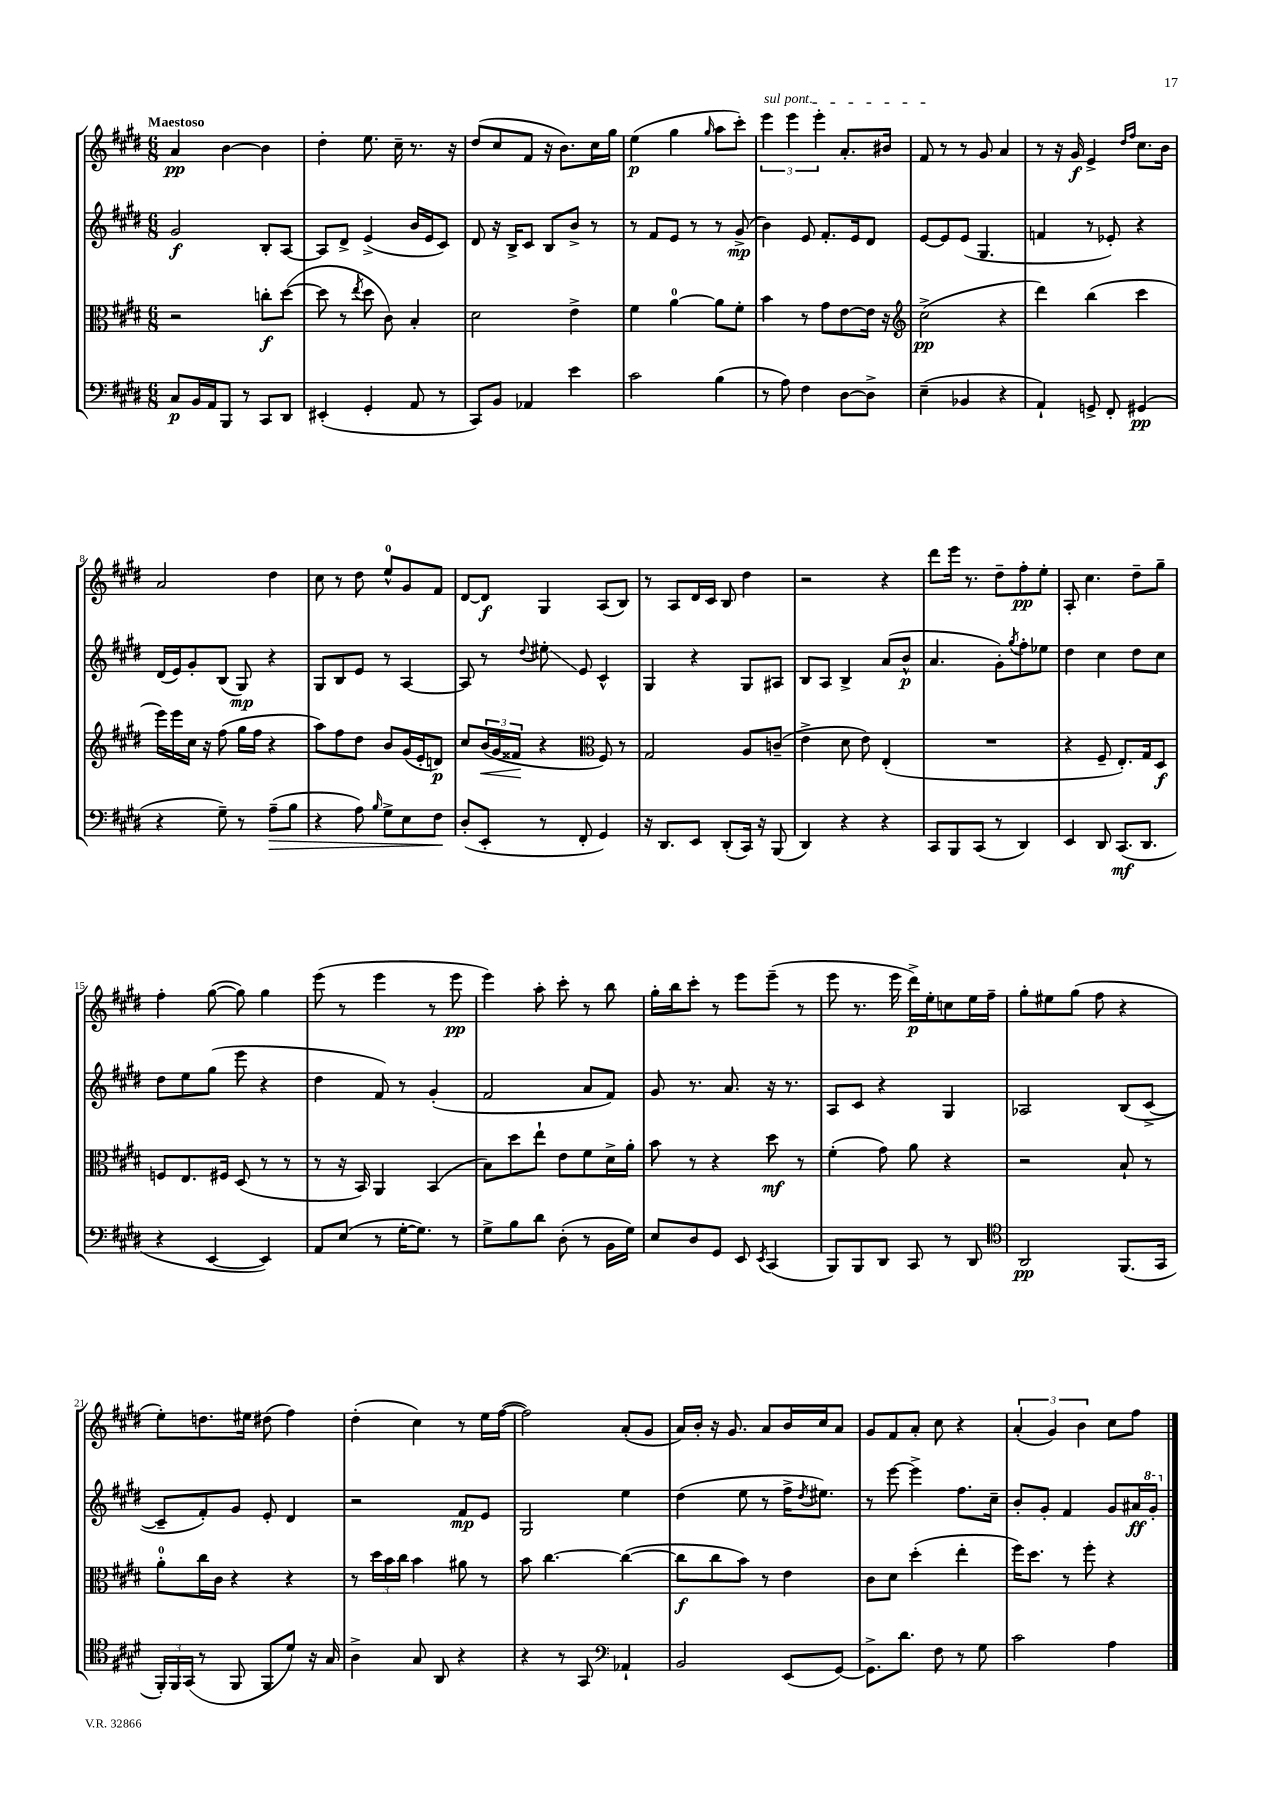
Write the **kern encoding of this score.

**kern	**kern	**kern	**kern
*staff4	*staff3	*staff2	*staff1
*clefF4	*clefC3	*clefG2	*clefG2
*k[f#c#g#d#]	*k[f#c#g#d#]	*k[f#c#g#d#]	*k[f#c#g#d#]
*M6/8	*M6/8	*M6/8	*M6/8
8C#/L	2r	2g#/	4a/
16BB/L	.	.	.
16AA/J	.	.	.
8BBB/J	.	.	[4b\
8r	.	.	.
8CC#/L	8cc'\L	8B'/L	4b\]
8DD#/J	([8dd#\J	[8A/J	.
=	=	=	=
(4EE#'/	8dd#\]	8A/]L	4dd#'\
.	8r	8d#^/J	.
.	8qee/	.	.
4GG#'/	8dd#\	(4e^/	8.ee\
.	8c#\)	.	.
.	.	.	16cc#~\
8AA/	4B'/	16b/LL	8.r
.	.	16e/J	.
8r	.	8c#/J)	.
.	.	.	16r
=	=	=	=
8CC#/L)	2d#\	8d#/	(8dd#/L
8BB/J	.	16r	8cc#/
.	.	16B^/LK	.
4AA-/	.	8c#/J	8f#/J
.	.	8B/L	16r
.	.	.	8.b\L)
4e\	4e^\	8b^/J	.
.	.	8r	16cc#\L
.	.	.	16gg#\JJ
=	=	=	=
2c#\	4f#\	8r	(4ee\
.	.	8f#/L	.
.	[4a\	8e/J	4gg#\
.	.	8r	.
.	.	.	16qqgg#/
(4B\	8a\]L	8r	8aa\L
.	8f#'\J	(8g#^/	8ccc#'\J)
=	=	=	=
8r	4b\	4b\)	6eee\
8A\)	.	.	.
.	.	.	6eee\
4F#\	8r	8e/	.
.	.	.	6eee'\
.	8g#\L	8.f#'/L	.
[8D#\L	[8e\	.	8.a'/L
.	.	16e/k	.
8D#^\]J	16e\]Jk	8d#/J	.
.	16r	.	16b#/Jk
=	=	=	=
*	*clefG2	*	*
(4E~\	(2cc#^\	[8e/L	8f#/
.	.	8e/]	8r
4BB-/	.	(8e/J	8r
.	.	4.G#/	8g#/
4r	4r	.	4a/
=	=	=	=
4AA`/)	4ddd#\)	4f/	8r
.	.	.	16r
.	.	.	16g#/
8GG^/	(4bb\	8r	4e^/
8FF#'/	.	8e-'/)	.
.	.	.	16qqdd#/LL
.	.	.	16qqff#/JJ
(4GG#/	4ccc#\	4r	8.cc#\L
.	.	.	16b\Jk
=	=	=	=
4r	16eee\LL)	(16d#/LL	2a/
.	16eee\	16e/J)	.
.	16cc#\JJ	8g#'/	.
.	16r	.	.
8G#~\)	(8ff#\	(8B/J	.
8r	16gg#\LL	8G#/)	.
.	16ff#\JJ	.	.
(8A~\L	4r	4r	4dd#\
8B\J	.	.	.
=	=	=	=
4r	8aa\L)	8G#/L	8cc#\
.	8ff#\	8B/	8r
8A\)	8dd#\J	8e/J	8dd#\
16qqB/	.	.	.
8G#^\L	8b/L	8r	8ee^^/L
8E\	(16g#/L	[4A/	8g#/
.	16e'/J	.	.
8F#\J	8d/J)	.	8f#/J
=	=	=	=
(8D#'/L	8cc#/L	8A/]	[8d#/L
8EE'/J	(24b/L	8r	8d#/]J
.	24g#/	.	.
.	24f##/JJ	.	.
.	.	8qqdd#/	.
8r	4r	8ee#'\	4G#/
8FF#'/	.	8e/	.
*	*clefC3	*	*
4GG#/)	8F#/)	4c#^^/	(8A/L
.	8r	.	8B/J)
=	=	=	=
16r	2G#/	4G#/	8r
8.DD#/L	.	.	.
.	.	.	8A/L
8EE/J	.	4r	16d#/L
.	.	.	16c#/JJ
(8DD#'/L	.	.	8B/
16CC#/Jk)	8A/L	8G#/L	4dd#\
16r	.	.	.
(8BBB/	(8c~/J	8A#/J	.
=	=	=	=
4DD#/)	4e^\	8B/L	2r
.	.	8A/J	.
4r	8d#\	4B^/	.
.	8e\)	.	.
4r	(4E'/	(8a/L	4r
.	.	8b^^/J	.
=	=	=	=
8CC#/L	2.r	4.a/	8ddd#\L
8BBB/	.	.	16eee\Jk
.	.	.	8.r
(8CC#/J	.	.	.
8r	.	8g#'\L)	8dd#~\L
.	.	8qgg#/	.
4DD#/)	.	8ff#'\	8ff#'\
.	.	8ee-\J	8ee'\J
=	=	=	=
4EE/	4r	4dd#\	8A'/
.	.	.	4.cc#\
8DD#/	8F#~/	4cc#\	.
(8.CC#/L	8.E'/L)	.	.
.	.	8dd#\L	8dd#~\L
8.DD#/J	16G#/k	.	.
.	8D#/J	8cc#\J	8gg#~\J
=	=	=	=
4r	8F/L	8dd#\L	4ff#'\
.	8.E/	8ee\	.
[4EE/	.	(8gg#\J	([8gg#\
.	16F#/Jk	.	.
.	(8D#/	8eee\	8gg#\])
4EE/])	8r	4r	4gg#\
.	8r	.	.
=	=	=	=
8AA/L	8r	4dd#\	(8eee\
(8E/J	16r	.	8r
.	16BB/)	.	.
8r	4AA/	8f#/)	4eee\
[16G#'\LK	.	8r	.
8.G#\]J)	.	.	.
.	(4BB/	(4g#'/	8r
8r	.	.	8eee\
=	=	=	=
8G#^\L	8B\L)	2f#/	4eee\)
8B\	8dd#\	.	.
8d#\J	8ee`\J	.	8aa'\
(8D#'\	8e\L	.	8ccc#'\
8r	8f#\	8a/L	8r
16BB\LL	16d#^\L	8f#/J)	8bb\
16G#\JJ)	16a'\JJ	.	.
=	=	=	=
8E/L	8b\	8g#/	16gg#'\LL
.	.	.	16bb\J
8D#/	8r	8.r	8ccc#'\J
8GG#/J	4r	.	8r
.	.	8.a/	.
8EE/	.	.	8eee\L
8qEE/	.	.	.
(4CC#/	8dd#\	16r	(8eee~\J
.	.	8.r	.
.	8r	.	8r
=	=	=	=
8BBB/L)	(4f#'\	8A/L	8eee\
8BBB/	.	8c#/J	8.r
8DD#/J	8g#\)	4r	.
.	.	.	16eee\
8CC#/	8a\	.	16ddd#^\LL)
.	.	.	16ee'\J
8r	4r	4G#/	8cc\
8DD#/	.	.	16ee\L
.	.	.	16ff#~\JJ
=	=	=	=
*clefC4	*	*	*
2AA/	2r	2A-/	8gg#'\L
.	.	.	8ee#\
.	.	.	(8gg#\J
.	.	.	8ff#\
(8.FF#/L	8B`/	(8B/L	4r
.	8r	[8c#^/J	.
16GG#/Jk	.	.	.
=	=	=	=
24FF#'/LL)	8a'\L	8c#~/]L	8ee'\L)
24FF#/	.	.	.
(24GG#/JJ	.	.	.
8r	16cc#\L	8f#'/)	8.dd\
.	16c#\JJ	.	.
8FF#/	4r	8g#/J	.
.	.	.	16ee#\Jk
8FF#/L	.	8e'/	(8dd#\
8d#/J)	4r	4d#/	4ff#\)
16r	.	.	.
16G#/	.	.	.
=	=	=	=
4A^\	8r	2r	(4dd#'\
.	24dd#\LL	.	.
.	24b\	.	.
.	24cc#\JJ	.	.
8G#/	4b\	.	4cc#\)
8AA/	.	.	.
4r	8a#\	8f#/L	8r
.	8r	8e/J	16ee\LL
.	.	.	([16ff#\JJ
=	=	=	=
4r	8b\	2G#/	2ff#\])
.	[4.cc#\	.	.
8r	.	.	.
8GG#/	.	.	.
*clefF4	*	*	*
4AA-`/	(4cc#\_	4ee\	(8a'/L
.	.	.	8g#/J
=	=	=	=
2BB/	8cc#\]L	(4dd#\	16a/LL)
.	.	.	16b'/JJ
.	8cc#\	.	16r
.	.	.	8.g#/
.	8b\J)	8ee\	.
.	8r	8r	8a/L
(8EE/L	4e\	16ff#^\LK	16b/L
.	.	8qdd#/	.
.	.	8.ee#\J)	16cc#/J
[8GG#/J)	.	.	8a/J
=	=	=	=
8.GG#^\]L	8c#\L	8r	8g#/L
.	8d#\J	[8eee\	8f#/
8.d#\J	.	.	.
.	(4dd#'\	4eee^\]	8a'/J
8F#\	.	.	8cc#\
8r	4ee'\	8.ff#\L	4r
8G#\	.	.	.
.	.	16cc#~\Jk	.
=	=	=	=
2c#\	16ff#\LK)	8b'/L	(6a'/
.	8.dd#\J	.	.
.	.	8g#'/J	.
.	.	.	6g#/)
.	8r	4f#/	.
.	.	.	6b\
.	8ff#'\	.	.
4A\	4r	8g#/L	8cc#\L
.	.	16a#/L	8ff#\J
.	.	16gg#'/JJ	.
==	==	==	==
*-	*-	*-	*-
